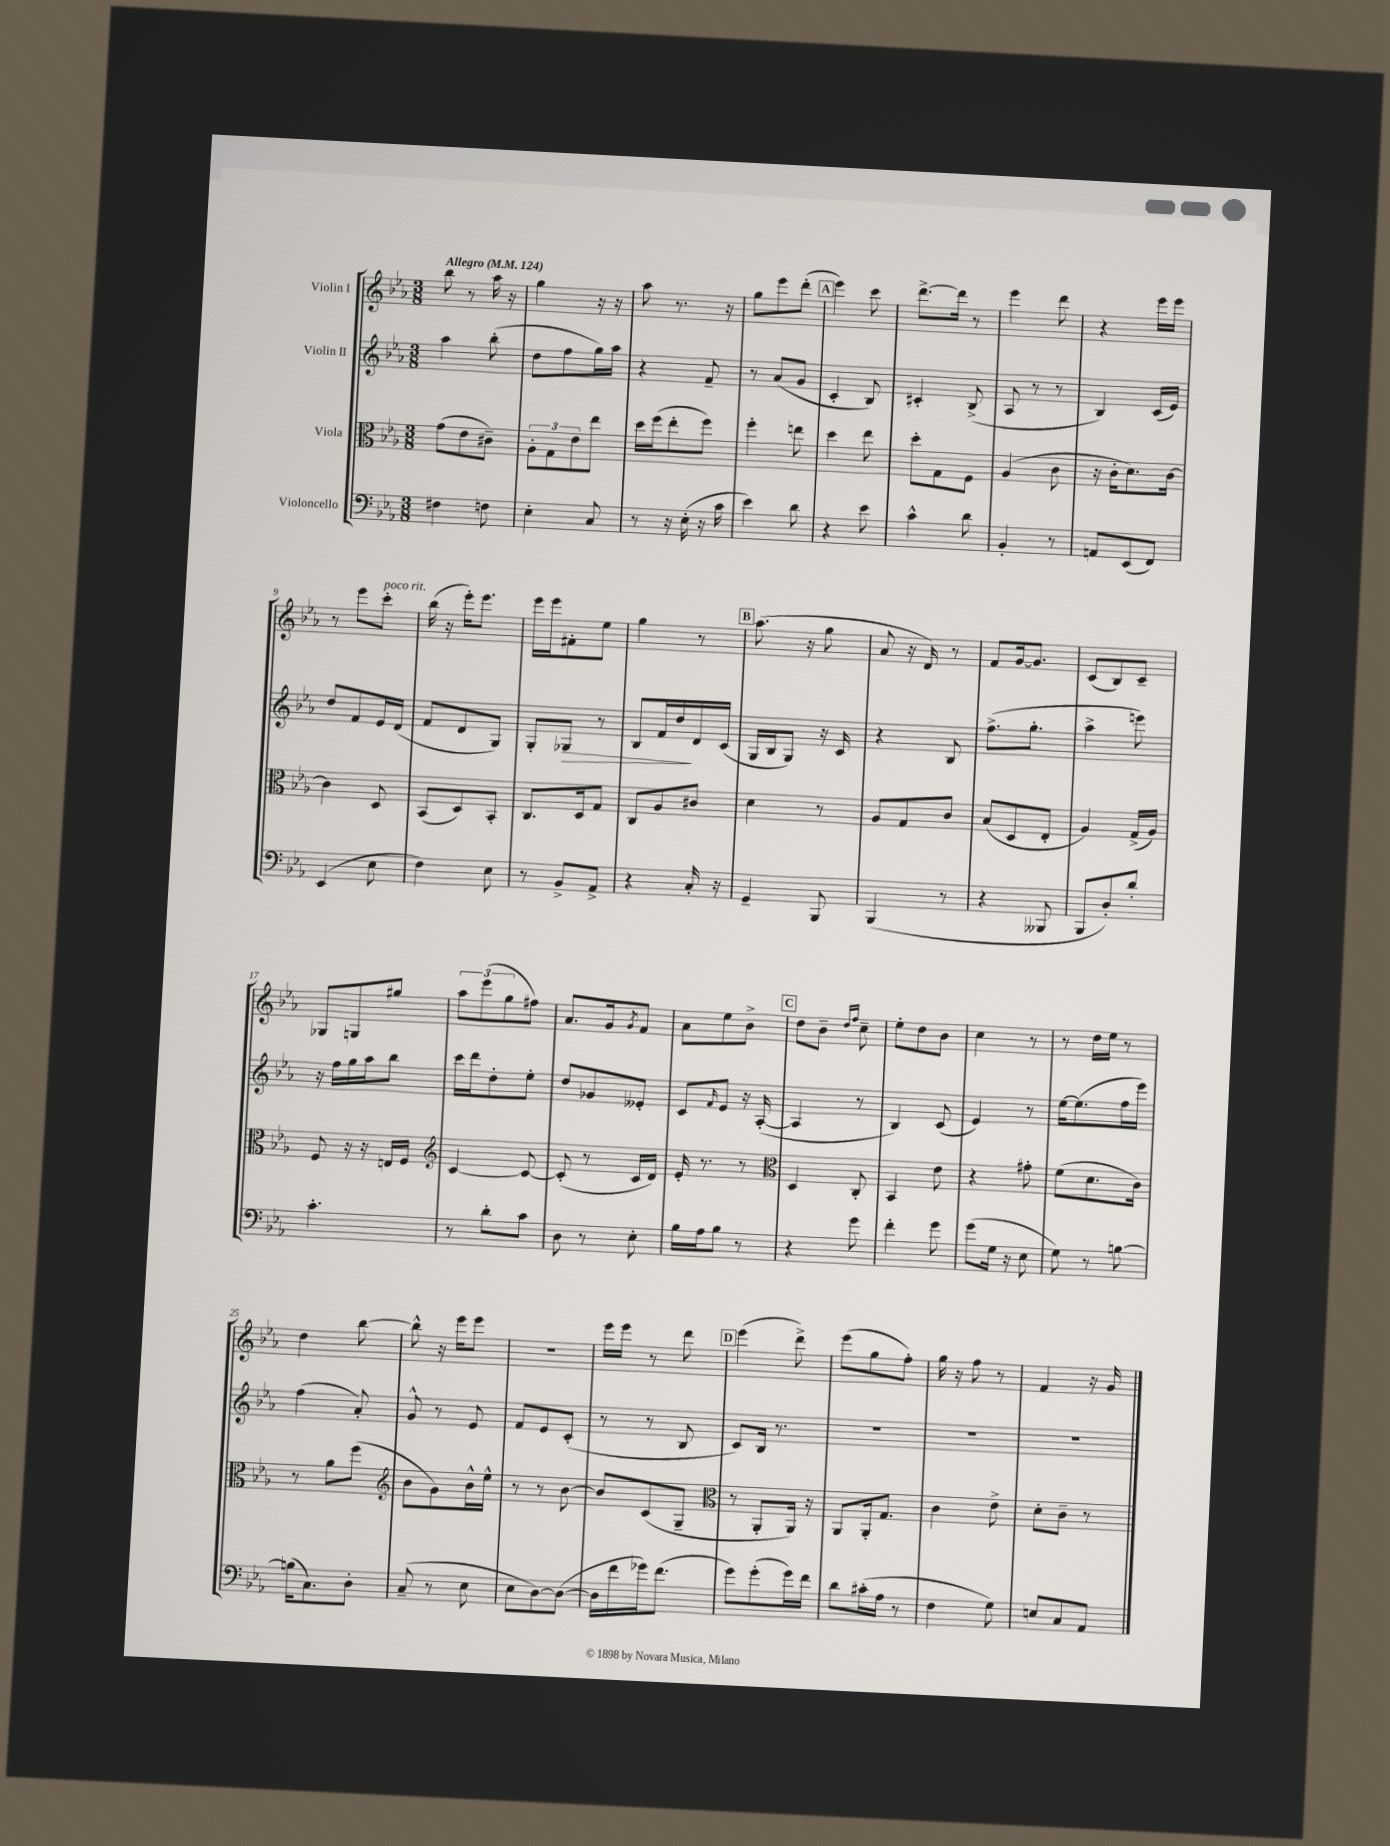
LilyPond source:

<<
\new StaffGroup <<
\new Staff = "s0" \with { instrumentName = "Violin I" } {
    \clef treble \key ees \major \numericTimeSignature \time 3/8 \tempo "Allegro" 4 = 124
    bes''8 r8 aes''16 r16 |
    g''4 r16 r16 |
    aes''8 r8. r16 |
    g''8 ees'''8 d'''8-.( |
    \mark \markup { \box "A" } ees'''4) c'''8 |
    d'''8.~-> d'''16 r8 |
    ees'''4 d'''8 |
    r4 ees'''16 ees'''16 |
    r8 ees'''8 c'''8-.^\markup { \italic "poco rit." } |
    bes''16( r16 ees'''16-.) ees'''8. |
    ees'''16 ees'''16 fis'8-. ees''8 |
    g''4 r8 |
    \mark \markup { \box "B" } aes''8.( r16 g''8 |
    aes'8 r16 d'16) r8 |
    f'8 g'16~ g'8. |
    c'8( bes8) c'8-- |
    ges8 g8 gis''8 |
    \tuplet 3/2 { aes''8 ees'''8( g''8 } fis''8) |
    aes'8. g'16 \acciaccatura { g'8 } f'8 |
    aes'8 ees''8 bes'8-> |
    \mark \markup { \box "C" } d''8 bes'8-- \grace { d''16 f''16 } c''8-- |
    ees''8-. d''8 bes'8 |
    c''4 r8 |
    r8 d''16 ees''16 r8 |
    d''4 bes''8~ |
    bes''8-^ r16 ees'''16 ees'''8 |
    R4. |
    ees'''16 ees'''16 r8 d'''8 |
    \mark \markup { \box "D" } ees'''4( d'''8->) |
    ees'''8( g''8 f''8-.) |
    g''16 r16 f''8 r8 |
    f'4 r16 g'16 \bar "|." |
}
\new Staff = "s1" \with { instrumentName = "Violin II" } {
    \clef treble \key ees \major \numericTimeSignature \time 3/8
    aes''4 bes''8-.( |
    d''8 f''8 g''16) aes''16 |
    r4 f'8-- |
    r8 aes'8( g'8 |
    \mark \markup { \box "A" } c'4-. bes8) |
    cis'4-. bes8->( |
    aes8 r8 r8 |
    bes4) c'16( ees'16) |
    d''8 f'8 ees'16 d'16( |
    f'8 d'8 g8) |
    g8-. ges8\> r8 |
    bes8 f'16 d''16\! d'16 c'16( |
    \mark \markup { \box "B" } g16 bes16 g8) r16 c'16 |
    r4 bes8 |
    f''8.->( g''8.-. |
    aes''4-> e'''8) |
    r16 f''16 g''16 aes''16 bes''8 |
    c'''16 d'''16 d''8-. ees''8-. |
    d''8 ges'8 eeses'8-. |
    c'8 \grace { f'16 } ees'8 r16 aes16~-.( |
    \mark \markup { \box "C" } aes4 r8 |
    bes4) c'8( |
    ees'4) r8 |
    ees''16~ ees''8.( f''16 ees'''16) |
    f''4( aes'8-.) |
    g'8-^ r8 ees'8 |
    f'8 ees'8 c'8-.( |
    r8 r8 bes8 |
    \mark \markup { \box "D" } c'8) bes16 r8. |
    R4. |
    R4. |
    R4. \bar "|." |
}
\new Staff = "s2" \with { instrumentName = "Viola" } {
    \clef alto \key ees \major \numericTimeSignature \time 3/8
    g'8( ees'8 cis'8--) |
    \tuplet 3/2 { aes8-. g8 ees'8 } ees''8 |
    d''16 f''16( ees''8-. f''8) |
    f''4-. e''8 |
    \mark \markup { \box "A" } d''4 ees''8 |
    d''8-. g8 f8 |
    aes4( c'8 |
    r16 c'16-. d'8.) c'16~ |
    c'4 d8 |
    bes,8( d8) bes,8-. |
    c8. d16 g8 |
    c8 aes8 cis'8 |
    \mark \markup { \box "B" } d'4 r8 |
    aes8 g8 c'8 |
    bes8( d8 ees8-. |
    aes4) g16->( aes16) |
    f8 r16 r16 e16 f16 |
    \clef treble c'4~ c'8~ |
    c'8-.( r8 c'16 d'16) |
    ees'16-. r8. r8 |
    \mark \markup { \box "C" } \clef alto d4 c8-. |
    bes,4 ees'8 |
    r4 gis'8-. |
    f'8( d'8. c'16) |
    r8 aes'8 f''8( |
    \clef treble bes'8 g'8) bes'16-^ ees''16-^ |
    r8 r8 bes'8~ |
    bes'8 c'8( g8-- |
    \mark \markup { \box "D" } \clef alto r8 aes,8-. aes,16) r16 |
    aes,8 aes,16-. g8. |
    c'4 ees'8-> |
    d'8-. c'8-- r8 \bar "|." |
}
\new Staff = "s3" \with { instrumentName = "Violoncello" } {
    \clef bass \key ees \major \numericTimeSignature \time 3/8
    fis4 f8 |
    ees4-. c8 |
    r8 r16 ees16-.( r16 c'16 |
    ees'4) d'8 |
    \mark \markup { \box "A" } r4 ees'8 |
    c'4-^ d'8 |
    bes,4-. r8 |
    a,8 ees,8( f,8) |
    ees,4( ees8 |
    f4) ees8 |
    r8 bes,8-> aes,8-> |
    r4 c16-. r16 |
    \mark \markup { \box "B" } g,4-- bes,,8 |
    bes,,4( r8 |
    r4 beses,,8 |
    bes,,8 d8-.) d'8-. |
    c'4.-. |
    r8 d'8-. c'8 |
    d8 r8 ees8-. |
    bes16 aes16 bes8 r8 |
    \mark \markup { \box "C" } r4 g'8 |
    f'4-. g'8 |
    g'8( g16 r16 ees8 |
    g8) r8 b8~ |
    b16( c8.) d8-. |
    c8--( r8 ees8 |
    ees8 d8~) d8~( |
    d16 f'16 ges'16) f'8.( |
    \mark \markup { \box "D" } g'8) g'8-.( g'16) f'16 |
    d'8 cis'16-.( aes16 r8 |
    f4 g8) |
    e8 c8 aes,8 \bar "|." |
}
>>
>>
